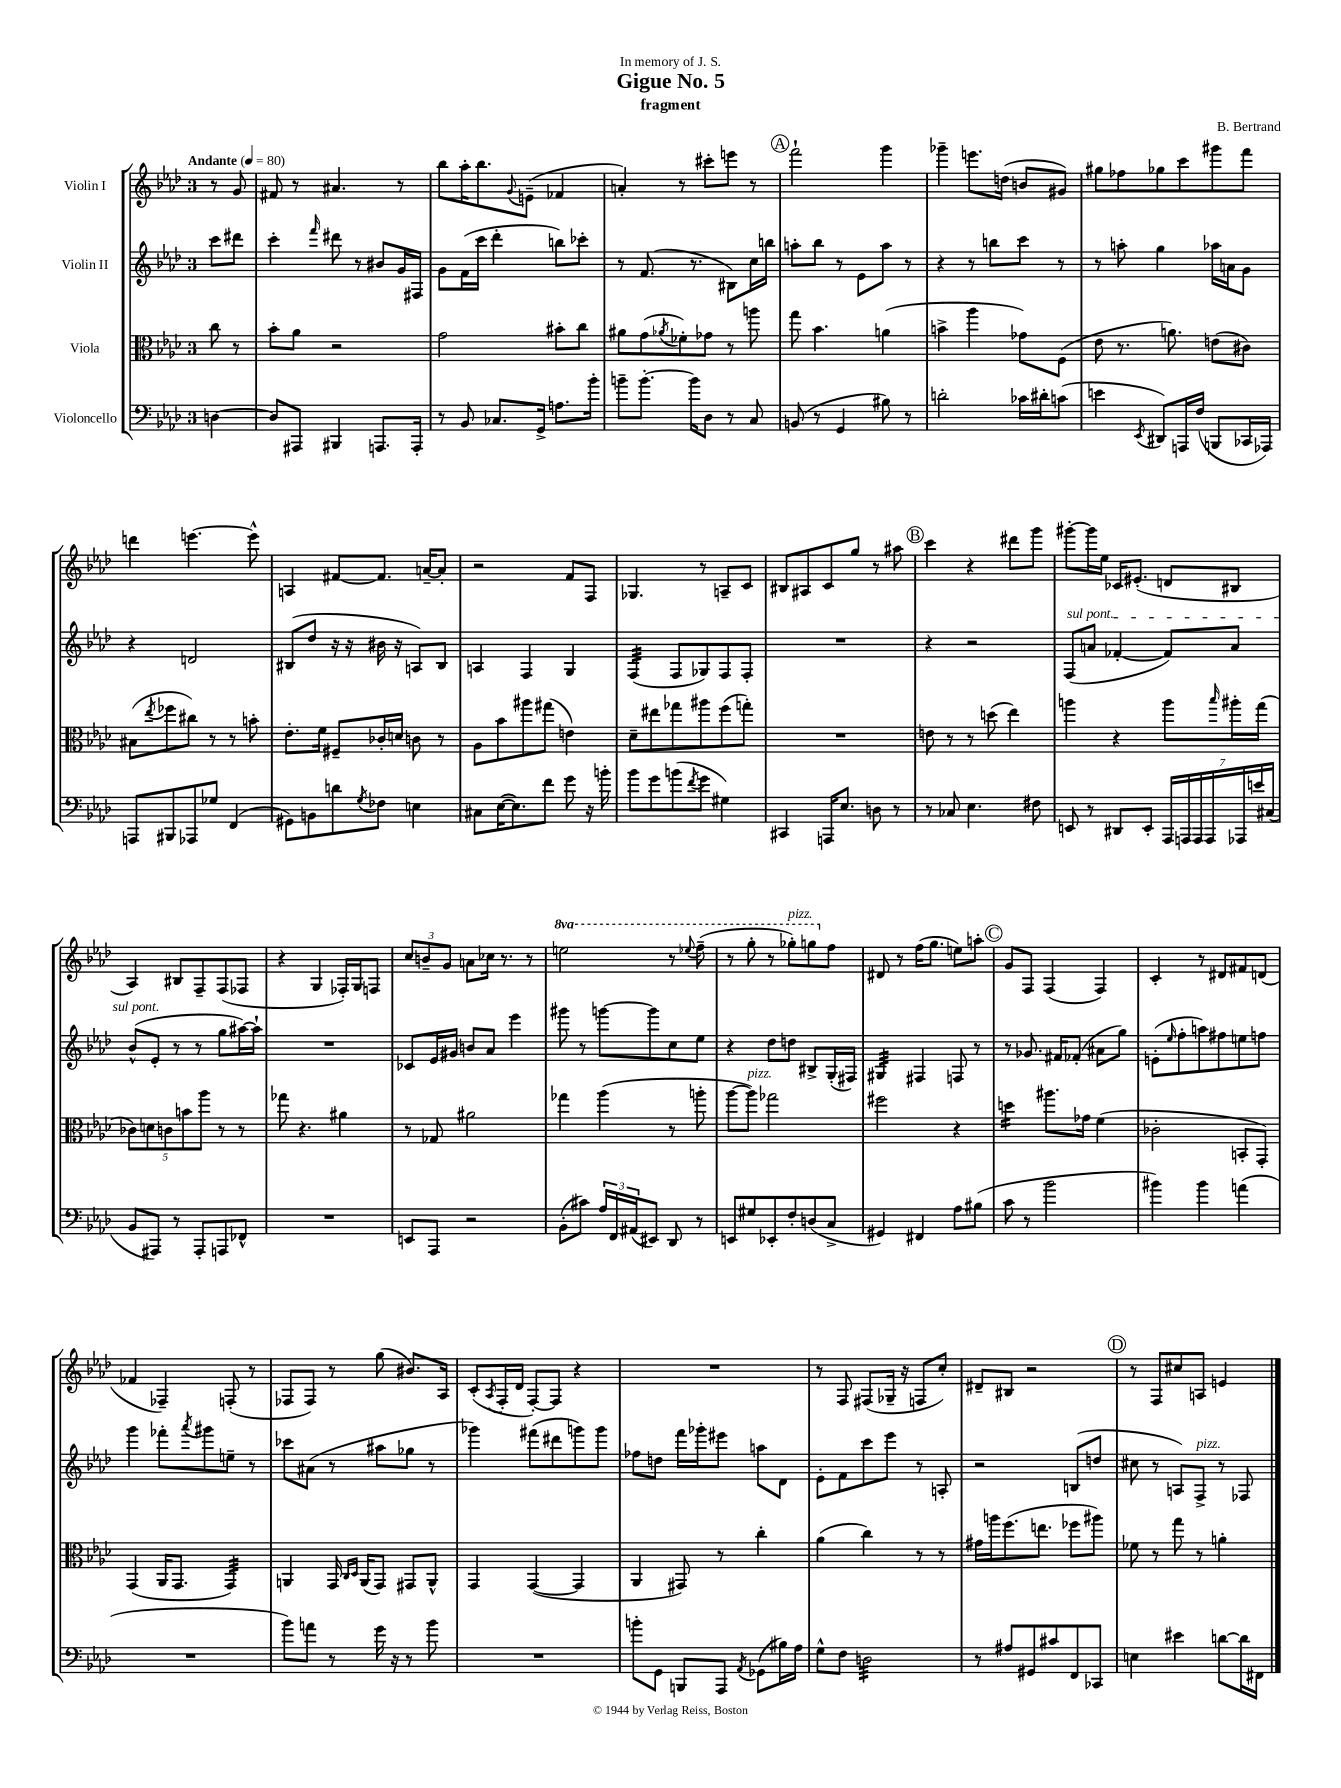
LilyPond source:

\header { title = "Gigue No. 5" composer = "B. Bertrand" subtitle = "fragment" dedication = "In memory of J. S." }
<<
\new StaffGroup <<
\new Staff = "s0" \with { instrumentName = "Violin I" } {
    \clef treble \key aes \major \once \override Staff.TimeSignature.style = #'single-digit \time 3/4 \set Staff.ottavationMarkups = #ottavation-simple-ordinals \partial 4 \tempo "Andante" 4 = 80
    r8 g'8 |
    fis'8 r8 ais'4. r8 |
    bes''8 aes''16-. bes''8. \appoggiatura { g'8 } e'8--( fes'4 |
    a'4-.) r8 cis'''8-. e'''8 r8 |
    \mark \markup { \circle "A" } f'''2-! g'''4 |
    ges'''4-- e'''8. d''16( b'8 gis'8) |
    gis''8 fes''8 ges''8 c'''8 gis'''8 f'''8 |
    d'''4 e'''4.~ e'''8-^ |
    a4 fis'8~ fis'8. a'16~-- a'8-. |
    r2 f'8 f8 |
    ges4. r8 a8-- c'8 |
    bis8 ais8 c'8 g''8 r8 ais''8 |
    \mark \markup { \circle "B" } c'''4 r4 dis'''8 g'''8 |
    gis'''8~-. gis'''16 ees''16 ces'16 eis'8.-.( d'8 bis8 |
    aes4) bis8 f8-- f8( fes8 |
    r4 g4 fes16-.) g16 f8 |
    \tuplet 3/2 { c''8 b'8-- g'8 } a'8 ces''16 r8. r8 |
    \ottava #1 e'''2 r8 \appoggiatura { ees'''8 } f'''8--( |
    r8 g'''8-. r8 ges'''8-.^\markup { \italic "pizz." }) g'''8 \ottava #0 f''8 |
    dis'8 r8 f''16( g''8. e''8) a''8-. |
    \mark \markup { \circle "C" } g'8 f8 f4( f4) |
    c'4-. r8 dis'8 fis'8 d'8( |
    fes'4 fes4--) f8-.( r8 |
    fes8 fes8) r8 g''8( bis'8.) aes16 |
    c'8-.( \acciaccatura { aes8 } f16-. des'16 f8~-.) f8 r4 |
    R2. |
    r8 f8 fis8( ges16-- r16 f8 c''8-.) |
    dis'8-- bis8 r2 |
    \mark \markup { \circle "D" } r8 f8 cis''8 a8 e'4 \bar "|." |
}
\new Staff = "s1" \with { instrumentName = "Violin II" } {
    \clef treble \key aes \major \once \override Staff.TimeSignature.style = #'single-digit \time 3/4 \partial 4
    c'''8 dis'''8 |
    c'''4-. \grace { f'''16 } dis'''8 r8 bis'8 g'16 fis16 |
    g'8 f'16( c'''16 des'''4-. b''8) ces'''8-. |
    r8 f'8.( r8. bis8) c''16 b''16 |
    \mark \markup { \circle "A" } a''8-. bes''8 r8 ees'8 a''8 r8 |
    r4 r8 b''8 c'''8 r8 |
    r8 a''8-. g''4 aes''16 a'16 g'8 |
    r4 d'2 |
    bis8( des''8 r16 r16 bis'16 r16 a8) bis8 |
    a4 f4 g4 |
    f4:32( f8 ges8) f8 f8-. |
    R2. |
    \mark \markup { \circle "B" } r4 r2 |
    \once \override TextSpanner.bound-details.left.text = \markup { \italic "sul pont." } f8\startTextSpan( a'8 fes'4~-. fes'8) a'8 |
    bes'8-^( ees'8-.\stopTextSpan r8 r8 g''8 ais''16~) ais''16-! |
    R2. |
    ces'8 ees'16 gis'16 b'8 aes'8 ees'''4 |
    gis'''8 r8 g'''8~ g'''8 c''8 ees''8 |
    r4 des''8 d''8 bis8-> g16-.( fis16) |
    gis4:32 fis4 f8 r8 |
    \mark \markup { \circle "C" } r8 ges'8. fis'16 fes'8-.( ais'8 g''8) |
    e'8-.( \grace { ees''16 } f''8-. a''8) fis''8 e''8 f''8 |
    g'''4 fes'''8-. \acciaccatura { aes'''8 } gis'''8 e''8-- r8 |
    ces'''8 ais'8( r8 ais''8 ges''8 r8 |
    ges'''4) fis'''8( dis'''8 g'''8) g'''8 |
    fes''8 d''8 f'''16 ges'''16-. eis'''8 a''8 des'8 |
    ees'8-. f'8 c'''8 ees'''8 r8 a8-. |
    r2 b8( d''8 |
    \mark \markup { \circle "D" } cis''8 r8 a8) f8->^\markup { \italic "pizz." } r8 fes8 \bar "|." |
}
\new Staff = "s2" \with { instrumentName = "Viola" } {
    \clef alto \key aes \major \once \override Staff.TimeSignature.style = #'single-digit \time 3/4 \partial 4
    c''8 r8 |
    bes'8-. aes'8 r2 |
    g'2 bis'8-. c''8 |
    ais'8 g'8( \acciaccatura { aes'8 } fes'8-.) ges'8 r8 a''8 |
    \mark \markup { \circle "A" } g''8 bes'4. a'4( |
    b'4-> aes''4 ges'8) f8( |
    ees'8 r8. a'8.) e'8( cis'8) |
    bis8( \acciaccatura { ees''8 } fes''8 cis''8) r8 r8 b'8-. |
    ees'8.-. f'16 fis8-- ces'16-. d'16 c'8 r8 |
    aes8 bes'8 ais''8 gis''8( e'4) |
    des'8-- eis''8 ges''8 ais''8 f''8( g''8-.) |
    R2. |
    \mark \markup { \circle "B" } e'8 r8 r8 d''8( ees''4) |
    a''4 r4 a''8 \grace { bes''16 } ais''16-. g''16( |
    \tuplet 5/4 { ces'8) d'8 c'8 b'8 aes''8 } r8 r8 |
    ges''8 r4. ais'4 |
    r8 ges8 ais'2 |
    ges''4 aes''4( r8 a''8-. |
    aes''8~ aes''8^\markup { \italic "pizz." }) ges''2 |
    fis''2 r4 |
    \mark \markup { \circle "C" } d''4:16 ais''8. ges'16 f'4( |
    ces'2-. b,8-. g,8-.) |
    g,4( aes,16 g,8. g,4:32) |
    a,4 g,16 \grace { c16 des16 } a,16( g,8) gis,8 a,8-^ |
    g,4 g,4~( g,4 |
    aes,4 gis,8) r8 c''4-. |
    aes'4( c''4) r8 r8 |
    gis'16 a''16 f''8.( e''8. fes''8 ais''8) |
    \mark \markup { \circle "D" } fes'8 r8 g''8 r8 a'4-. \bar "|." |
}
\new Staff = "s3" \with { instrumentName = "Violoncello" } {
    \clef bass \key aes \major \once \override Staff.TimeSignature.style = #'single-digit \time 3/4 \partial 4
    d4~ |
    d8 ais,,8 bis,,4 a,,8. a,,16-. |
    r8 bes,8 ces8. g,16-> a8. bes'16-. |
    b'8-- b'8.~-. b'16 des8 r8 c8 |
    \mark \markup { \circle "A" } b,8( r8 g,4 bis8) r8 |
    d'2-. ces'16 dis'16-. c'8( |
    e'4 \acciaccatura { ees,8 } dis,8) a,,16 f16( b,,8 ces,16 aes,,16) |
    a,,8 bis,,8 aes,,8 ges8 f,4( |
    gis,8) b,8 d'8 \acciaccatura { g8 } fes8 e4 |
    cis8 ees16~( ees8.) f'8 g'8 r16 b'16-. |
    bes'8 g'8 b'8( \acciaccatura { f'8 } g'8 gis4) |
    cis,4 a,,16 ees8. d8 r8 |
    \mark \markup { \circle "B" } r8 ces8 ees4. fis8 |
    e,8 r8 dis,8 e,8-. \tuplet 7/4 { aes,,16 a,,16 a,,16 a,,16 aes,,16 e'16 cis16( } |
    bes,8 ais,,8) r8 ais,,8-. a,,8 fes,8-^ |
    R2. |
    e,8 aes,,8 r2 |
    bes,8-.( cis'8) \tuplet 3/2 { aes16 f,16 ais,16( } eis,8) des,8 r8 |
    e,8 gis8 ees,8-. f8-. d8( c8-> |
    gis,4) fis,4 aes8 bis8( |
    \mark \markup { \circle "C" } c'8 r8 bes'2 |
    bis'4) bis'4 a'4( |
    R2. |
    bes'8) a'8 r8 g'16 r16 r8 bes'8 |
    R2. |
    b'8-. g,8 b,,8 aes,,8 \acciaccatura { aes,8 } ges,8( bis16) aes16 |
    g8-^ f8 d2:32 |
    r8 ais8 gis,8 cis'8 f,8 ces,8 |
    \mark \markup { \circle "D" } e4 eis'4 d'8~ d'16 fis,16 \bar "|." |
}
>>
>>
\layout { \context { \Score \remove "Bar_number_engraver" } }
